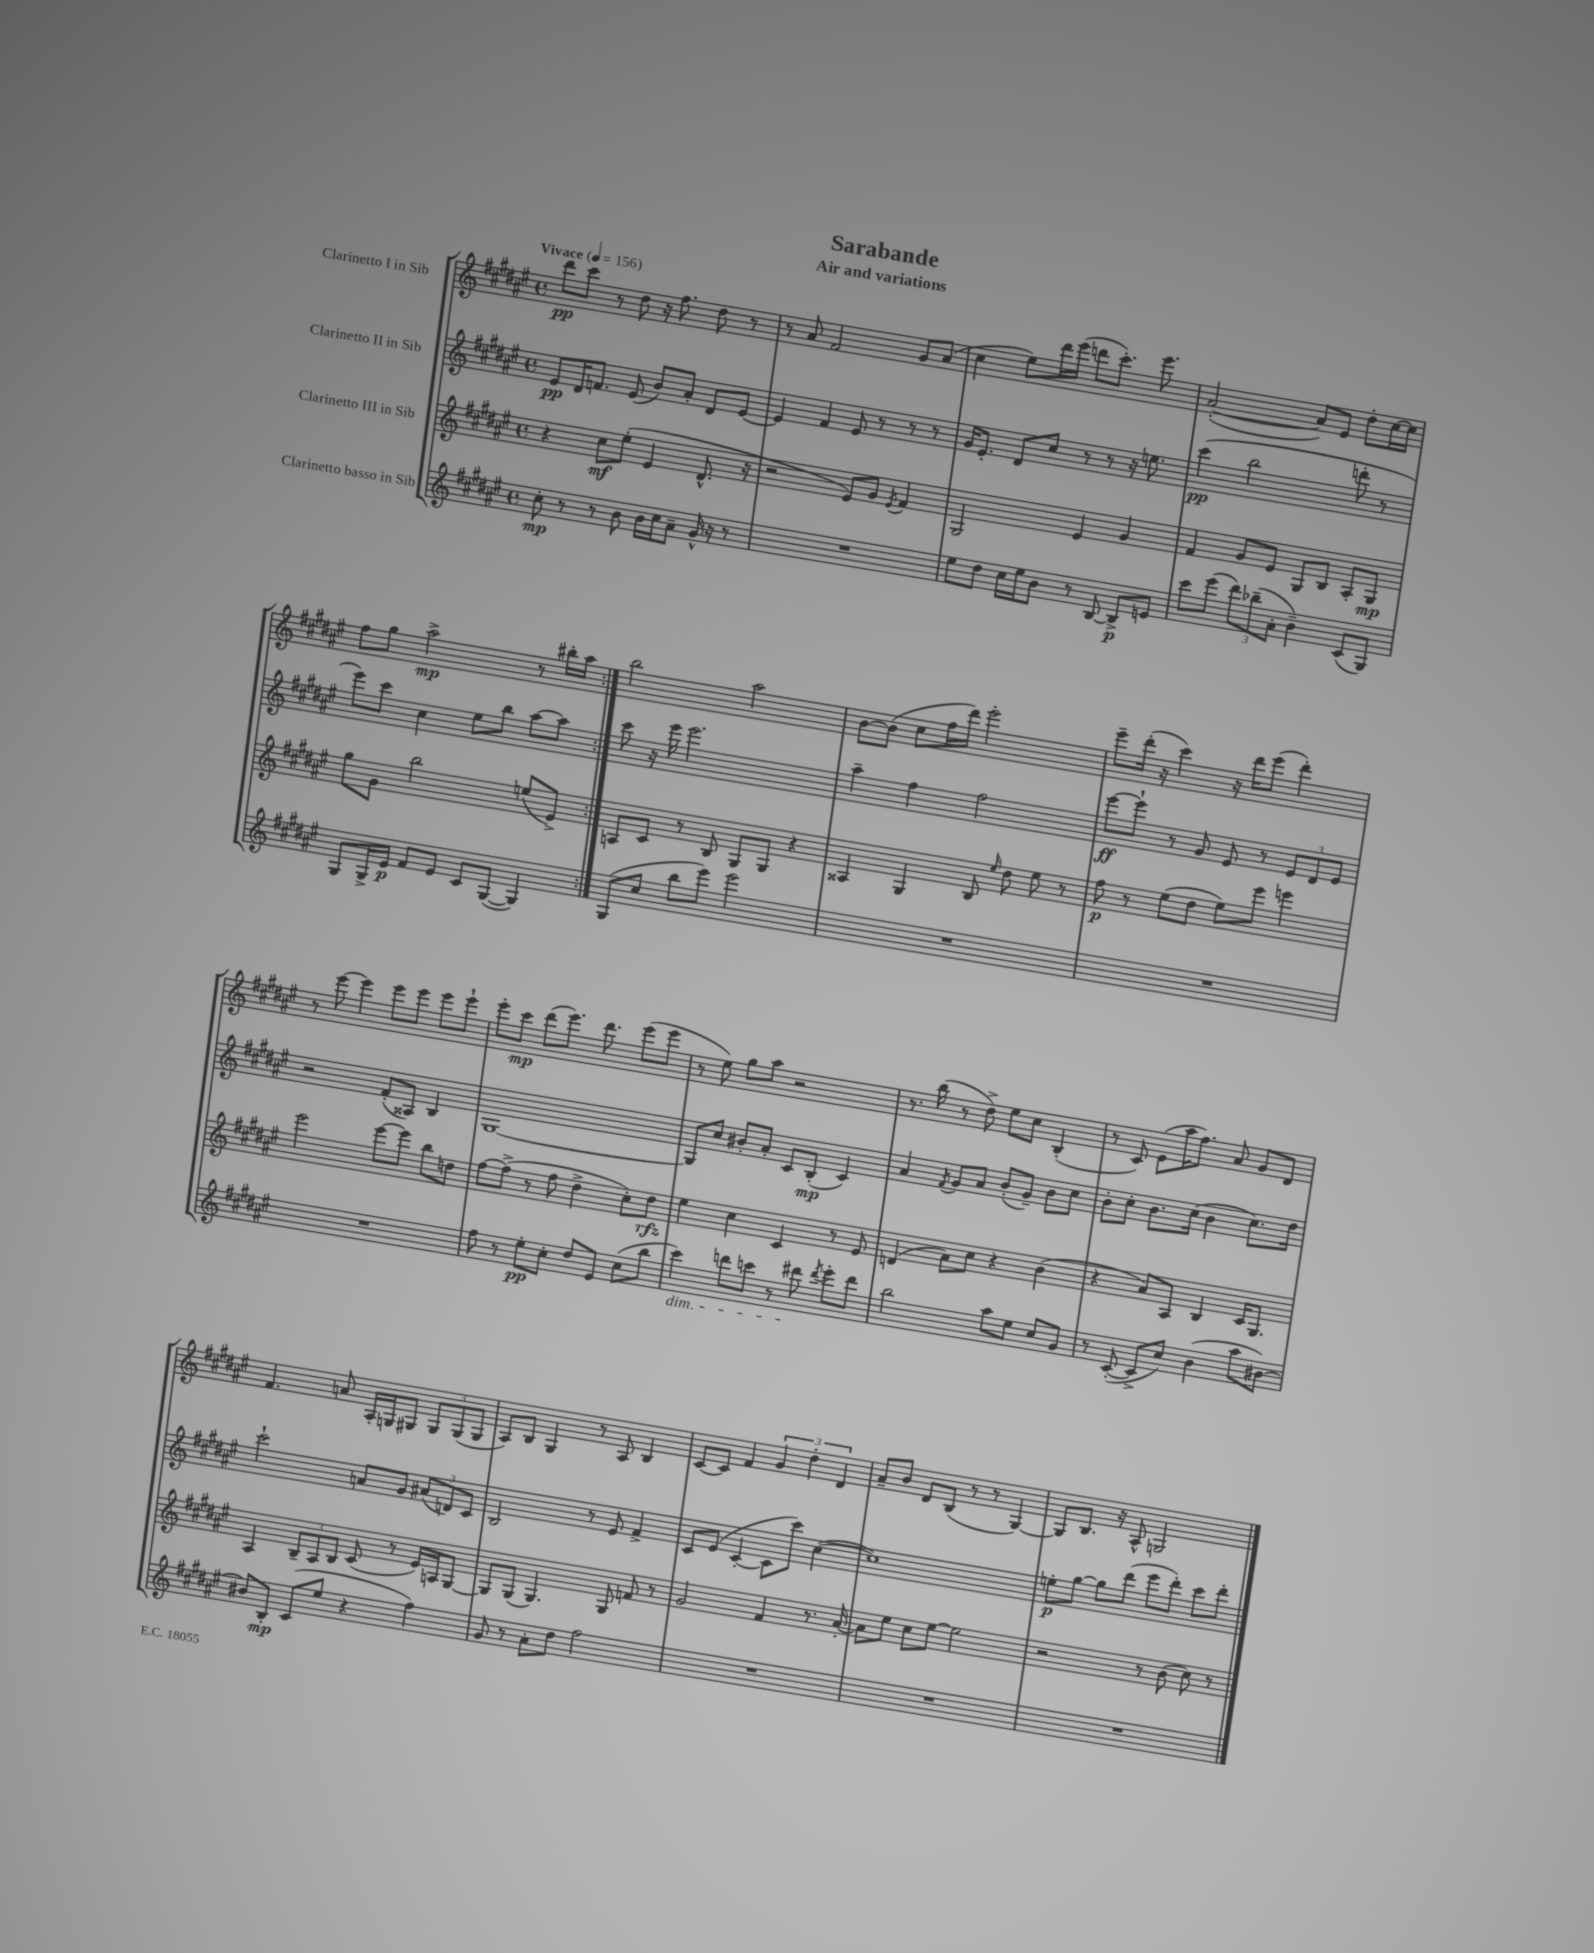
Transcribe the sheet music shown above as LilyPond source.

\header { title = "Sarabande" subtitle = "Air and variations" }
<<
\new StaffGroup <<
\new Staff = "s0" \with { instrumentName = "Clarinetto I in Sib" } {
    \clef treble \key fis \major \defaultTimeSignature \time 4/4 \tempo "Vivace" 4 = 156
    \autoBeamOff \repeat volta 2 { dis'''8[\pp cis'''8] r8 dis''8 r16 fis''8. dis''8 r8 |
    r8 ais'8 fis'2 gis'8[ ais'8]( |
    cis''4 eis''8[) dis'''16 eis'''16]( d'''8[ cis'''8.]-.) eis'''8. |
    ais'2~-.( ais'8[) eis'8] dis''8[-. cis''16~ cis''16] |
    fis''8[ gis''8] ais''2->\mp r8 bis''16[-. ais''16] | }
    b''2 ais''2 |
    b'8[~ b'8]( cis''8[ fis''16 dis'''16]) eis'''2-. |
    eis'''8[-- dis'''16]-.( r16 cis'''4) r16 dis'''16[ eis'''8]( dis'''4-.) |
    r8 eis'''8~ eis'''4 eis'''8[ eis'''8] eis'''8[ eis'''8]-! |
    eis'''8[-. cis'''8]\mp dis'''8[( eis'''8.]) dis'''8. eis'''8[( eis'''8] |
    r8 eis''8) gis''8[ ais''8] r2 |
    r8. b''16( r8 dis''8->) eis''8[ cis''8] b4-.( |
    r8 cis'8) eis'8[( ais''16 fis''8.]) ais'8 gis'8[ dis'8] |
    fis'4. a'8 ais16[-. g16 gis8] \tuplet 3/2 { gis8[ gis8( gis8] } |
    ais8[) b8] gis4 r8 ais8 b4 |
    cis'8[~ cis'8] fis'4 \tuplet 3/2 { gis'4 dis''4-. dis'4 } |
    ais'8[-- b'8] dis'8[ b8]( r8 r8 gis4~) |
    gis8[ b8.] r16 ais8-^ g2 \bar "|." |
}
\new Staff = "s1" \with { instrumentName = "Clarinetto II in Sib" } {
    \clef treble \key fis \major \defaultTimeSignature \time 4/4
    \autoBeamOff \repeat volta 2 { eis'8[\pp dis'16 f'8.] eis'8( b'8[) ais'8]-. dis'8[ eis'8]~ |
    eis'4 fis'4 eis'8 r8 r8 r8 |
    gis'16[ eis'8.]-. dis'8[ cis''8] r8 r8 r16 e''8. |
    cis'''4\pp( b''2 d'''8-. r8 |
    eis'''8[) cis'''8] cis''4 eis''8[ b''8] ais''8[~ ais''8] | }
    cis'''8 r16 eis'''16 eis'''2. |
    ais''4-- fis''4 fis''2 |
    eis'''8[~\ff eis'''8]-! r8 gis'8 eis'8 r8 \tuplet 3/2 { eis'8[ dis'8 eis'8] } |
    r2 fis'8[-.( aisis8]) b4 |
    gis1~ |
    gis8[ cis''8] bis'8[-. ais'8]-. cis'8[ b8]-.\mp( cis'4) |
    ais'4 \acciaccatura { fis'8 } gis'8[ ais'8] b'8[-.( gis'8]--) b'8[ cis''8] |
    b'8[-. cis''8]-. b'8.[ cis''16]( b'4 cis''8.[) dis''16] |
    cis'''2-! a'8[ gis'8] \tuplet 3/2 { ais'8[( d'8) cis'8] } |
    b2 r8 eis'8 fis'4-> |
    cis'8[ eis'8]( cis'4~-. cis'8[ cis'''8]) cis''4~( |
    cis''1) |
    e''8[-.\p gis''8]~ gis''8[ dis'''8]( eis'''8[ dis'''8]-.) cis'''8[ dis'''8]-. \bar "|." |
}
\new Staff = "s2" \with { instrumentName = "Clarinetto III in Sib" } {
    \clef treble \key fis \major \defaultTimeSignature \time 4/4
    \autoBeamOff \repeat volta 2 { r4 cis''8[\mf eis''8]-.( eis'4 dis'8.-^ r16 |
    r2 eis'8[) gis'8] \acciaccatura { eis'8 } fis'4 |
    gis2 eis'4 gis'4 |
    fis'4 gis'8[ eis'8] gis8[ b8] ais8[-. gis8]\mp |
    gis''8[ gis'8] b''2 e''8[( eis'8]->) | }
    a8[ cis'8] r8 b8 gis8[ gis8] r4 |
    aisis4 gis4 b8 \grace { eis''16 } dis''8 eis''8 r8 |
    fis''8\p r8 eis''8[( dis''8] eis''8[) eis'''8] e'''4 |
    eis'''2 eis'''8[~ eis'''8] b''8[ d''8] |
    fis''8[~ fis''8]->( r8 fis''8 dis''4-> cis''8[-.) dis''8]\rfz |
    eis''4 cis''4 cis'4 r8 eis'8 |
    d'4( ais'8[) cis''8] r4 b'4( |
    r4 ais'8[) ais8] b4 cis'16[ gis8.] |
    ais4 \tuplet 3/2 { b8[-- ais8 b8] } cis'8( r8 eis'16[) a16 gis8]~ |
    gis8[ gis8]( gis4.) gis8 f'8 r8 |
    gis'2 fis'4 r8. ais'16~-. |
    ais'8[ eis''8] cis''8[ eis''8]~ eis''2 |
    r2 r8 b'8( cis''8) r8 \bar "|." |
}
\new Staff = "s3" \with { instrumentName = "Clarinetto basso in Sib" } {
    \clef treble \key fis \major \defaultTimeSignature \time 4/4
    \autoBeamOff \repeat volta 2 { cis''8-.\mp r8 r8 b'8 b'16[ cis''16 ais'8]-- gis'16-^ r16 r8 |
    R1 |
    eis''8[ dis''8] cis''16[ eis''16 b'8] r8 b8~ b8[->\p e'8] |
    cis'''8[ eis'''8]( \tuplet 3/2 { dis'''8[) bes''8--( ais'8]-. } b'4--) cis'8[( gis8]) |
    gis8[ gis16-> eis'16]\p fis'8[ eis'8] cis'8[ gis8]~( gis4) | }
    gis8[( cis''8] b''8[ eis'''8]) eis'''2 |
    R1 |
    R1 |
    R1 |
    fis''8 r8 eis''8[-.\pp cis''8]-. dis''8[ eis'8] cis''8[( b''8] |
    cis'''4\dim) d'''8[ c'''8] r8 dis'''8\! \acciaccatura { dis'''8 } eis'''8[-. dis'''8] |
    b''2 ais''8[ eis''8] cis''8[ gis'8] |
    r8 cis'8~-.( cis'8[-> cis''8]) b'4( ais''8[ bis'8]~) |
    bis'8[ b8]-.\mp cis'8[( eis''8] r4 fis''4) |
    gis'8 r8 ais'8[-. dis''8] fis''2 |
    R1 |
    R1 |
    R1 \bar "|." |
}
>>
>>
\layout { \context { \Score \remove "Bar_number_engraver" } }
